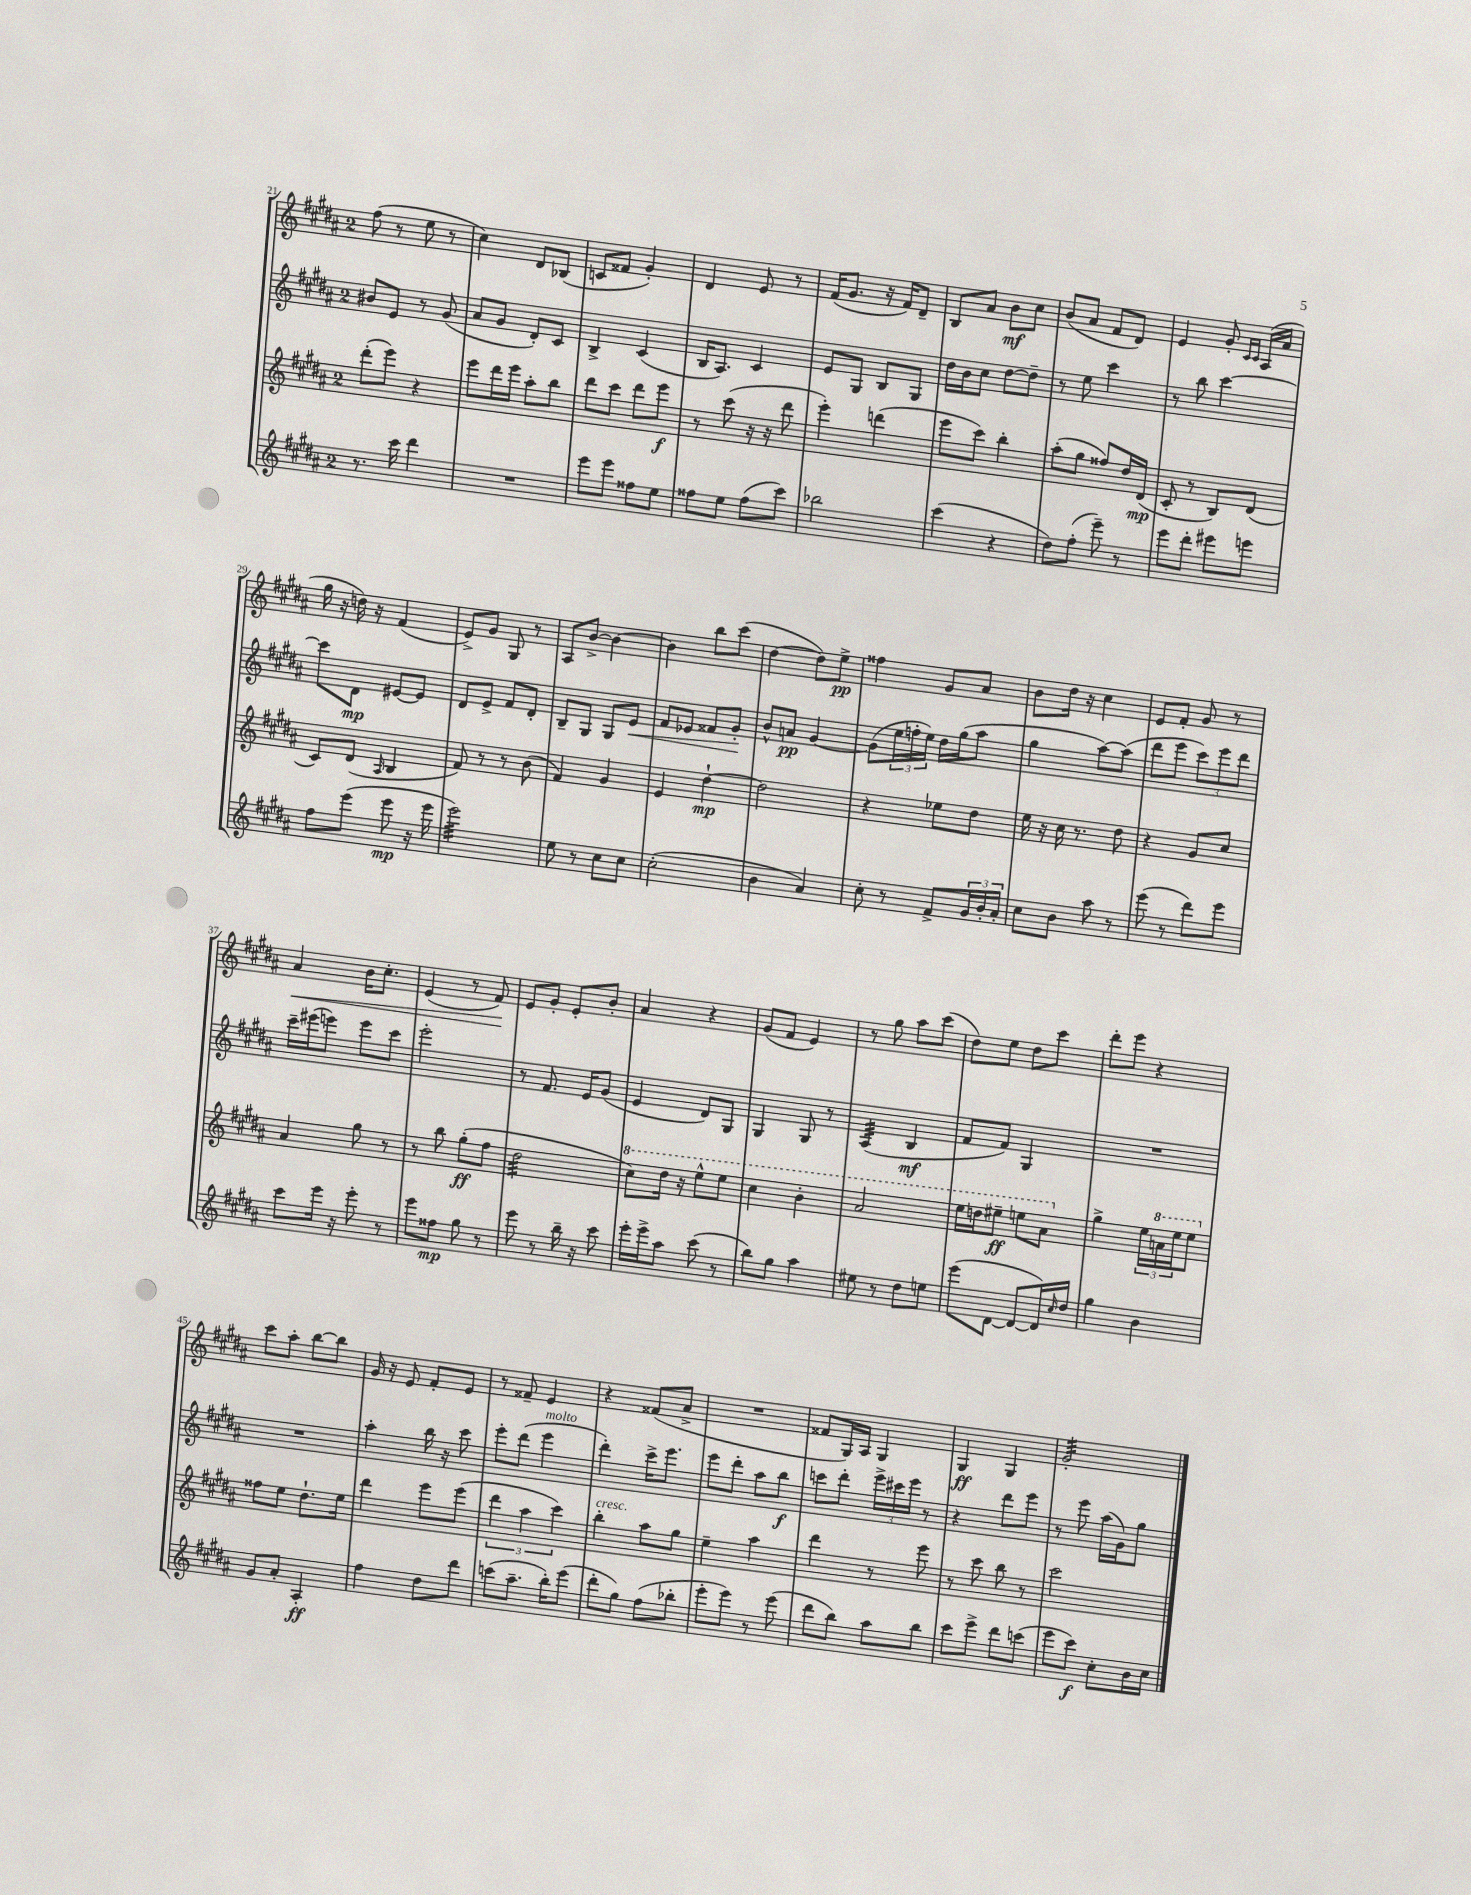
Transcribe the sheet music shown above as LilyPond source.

<<
\new StaffGroup <<
\new Staff = "s0" {
    \clef treble \key b \major \once \override Staff.TimeSignature.style = #'single-digit \time 2/4
    fis''8( r8 e''8 r8 |
    cis''4) dis'8 bes8( |
    c'8 fisis'8 gis'4-.) |
    dis'4 e'8 r8 |
    fis'16( gis'8. r16 fis'16) dis'8-- |
    b8 ais'8 b'8\mf cis''8 |
    b'8( ais'8 fis'8 dis'8) |
    e'4 gis'8-. \grace { cis'16 cis'16 } ais16( ais'16 |
    gis''16 r16 d''16) r16 fis'4( |
    e'8->) gis'8 gis8 r8 |
    ais8 b'8~-> b'4~ |
    b'4 b''8 cis'''8( |
    dis''4~ dis''8) e''8->\pp |
    fisis''4 gis'8 ais'8 |
    b'8 dis''16 r16 cis''4 |
    e'8 fis'8-. gis'8 r8 |
    ais'4\< b'16 cis''8.-. |
    e'4( r8 fis'8\!) |
    e'8 gis'8-. e'8-. b'8-. |
    ais'4 r4 |
    gis'8( fis'8 e'4) |
    r8 gis''8 ais''8 cis'''8( |
    dis''8) e''8 dis''8 cis'''8 |
    dis'''8-. e'''8 r4 |
    cis'''8 ais''8-. b''8~ b''8 |
    gis'16 r16 e'8 fis'8-. e'8 |
    r8 fisis'8-- e'4 |
    r4 fisis'8( ais'8-> |
    R2 |
    fisis'8 gis16) ais16 gis4 |
    gis4\ff gis4 |
    gis'2:32-. \bar "|." |
}
\new Staff = "s1" {
    \clef treble \key b \major \once \override Staff.TimeSignature.style = #'single-digit \time 2/4
    bis'8 e'8 r8 gis'8( |
    ais'8 gis'8 dis'8-.) cis'8 |
    b4-> cis'4( |
    b16 ais8.) cis'4 |
    e'8 gis8 b8 gis8 |
    dis''16 b'16 cis''8 dis''8~ dis''8-- |
    r8 e''8 cis'''4 |
    r8 b''8 cis'''4~ |
    cis'''8 dis'8\mp eis'8~ eis'8 |
    dis'8 e'8-> fis'8 dis'8-. |
    b8-- gis8 gis8 e'8\< |
    fis'8 ees'8 fisis'8 gis'8-.\! |
    b'8-^ a'8\pp gis'4~ |
    gis'8( \tuplet 3/2 { e''16 f''16-. e''16) } dis''16 gis''16( ais''8 |
    gis''4 ais''8~) ais''8( |
    dis'''8 e'''8 \tuplet 3/2 { cis'''8) e'''8 dis'''8 } |
    cis'''16-- eis'''16( e'''8) e'''8 cis'''8 |
    e'''2-. |
    r8 fis'8. e'16 gis'8( |
    e'4 dis'8) gis8 |
    gis4 gis8 r8 |
    ais4:32( b4\mf |
    fis'8 fis'8) gis4 |
    R2 |
    R2 |
    ais''4-. b''16 r16 cis'''8 |
    e'''8-. dis'''8( e'''4^\markup { \italic "molto" } |
    dis'''4-.) cis'''16-> e'''8. |
    e'''8 dis'''8-. ais''8 b''8\f |
    c'''8 dis'''8-. \tuplet 3/2 { e'''16-> cis'''16 e'''16 } r8 |
    r4 dis'''8 e'''8 |
    r8 e'''8 ais''16( gis'16) gis''8 \bar "|." |
}
\new Staff = "s2" {
    \clef treble \key b \major \once \override Staff.TimeSignature.style = #'single-digit \time 2/4
    dis'''8-.( e'''8) r4 |
    e'''8 dis'''16 e'''16 ais''8-. b''8 |
    dis'''8 cis'''8 dis'''8 e'''8\f |
    r8 cis'''8( r16 r16 dis'''8 |
    e'''4-.) d'''4( |
    e'''8 cis'''8) b''4-. |
    ais''8-.( gis''8 fisis''8) dis''16 dis'16\mp( |
    cis'8-. r8 b8) dis'8( |
    cis'8) dis'8( \grace { ais16 } b4 |
    fis'8) r8 r8 b'8( |
    fis'4) gis'4 |
    e'4 dis''4~-!\mp |
    dis''2 |
    r4 ees''8 dis''8 |
    e''16 r16 cis''16 r8. dis''8 |
    r4 gis'8 cis''8 |
    ais'4 gis''8 r8 |
    r8 b''8 gis''8-.\ff( fis''8 |
    dis''2:32 |
    \ottava #1 cis'''8) dis'''16 r16 e'''8-^ e'''8 |
    cis'''4 b''4-. |
    ais''2 |
    e'''16 d'''16 eis'''8--\ff e'''8 ais''8 \ottava #0 |
    gis''4-> \tuplet 3/2 { e''16 \ottava #1 a''16 e'''16 } e'''8 \ottava #0 |
    fisis''8 e''8 dis''8.-! e''16 |
    dis'''4 e'''8 e'''8( |
    \tuplet 3/2 { dis'''4 ais''4 cis'''4) } |
    b''4-.^\markup { \italic "cresc." } ais''8 gis''8 |
    e''4-- ais''4 |
    dis'''4 r8 e'''8 |
    r8 cis'''8 b''8 r8 |
    cis'''2 \bar "|." |
}
\new Staff = "s3" {
    \clef treble \key b \major \once \override Staff.TimeSignature.style = #'single-digit \time 2/4
    r8. cis'''16 dis'''4 |
    R2 |
    e'''8 e'''8 fisis''8 e''8 |
    fisis''8 e''8 fisis''8( cis'''8) |
    bes''2 |
    cis'''4( r4 |
    dis''8) fis''8-.( e'''8--) r8 |
    e'''8 dis'''8-. eis'''8 e'''8 |
    fis''8 e'''8( e'''8\mp r16 e'''16 |
    e'''2:32) |
    e''8 r8 cis''8 cis''8 |
    cis''2-.( |
    b'4 ais'4) |
    cis''8-. r8 fis'8-> \tuplet 3/2 { gis'16 b'16-. ais'16-. } |
    cis''8 b'8 ais''8 r8 |
    e'''8( r8 dis'''8) e'''8 |
    cis'''8 e'''16 r16 e'''8-. r8 |
    e'''8 fisis''8\mp gis''8 r8 |
    e'''8 r8 b''16-- r16 cis'''8 |
    e'''16-. e'''16-> ais''8 cis'''8( r8 |
    b''8) gis''8 ais''4 |
    eis''8 r8 dis''8 e''8 |
    e'''8( dis'8~ dis'8~ dis'16) \grace { cis''16 } dis''16 |
    gis''4 b'4 |
    gis'8 ais'8-. ais4-.\ff |
    fis''4 dis''8 dis'''8 |
    c'''8( ais''8.-- b''16-.) e'''8( |
    dis'''8-. gis''8) fis''8( bes''8-. |
    e'''8-. e'''8) r8 e'''8( |
    dis'''8 b''8) ais''8 b''8 |
    cis'''8 e'''8-> dis'''8 c'''8( |
    e'''8 cis'''8\f) cis''8-. b'16 cis''16 \bar "|." |
}
>>
>>
\layout { \context { \Score currentBarNumber = #21 } }
